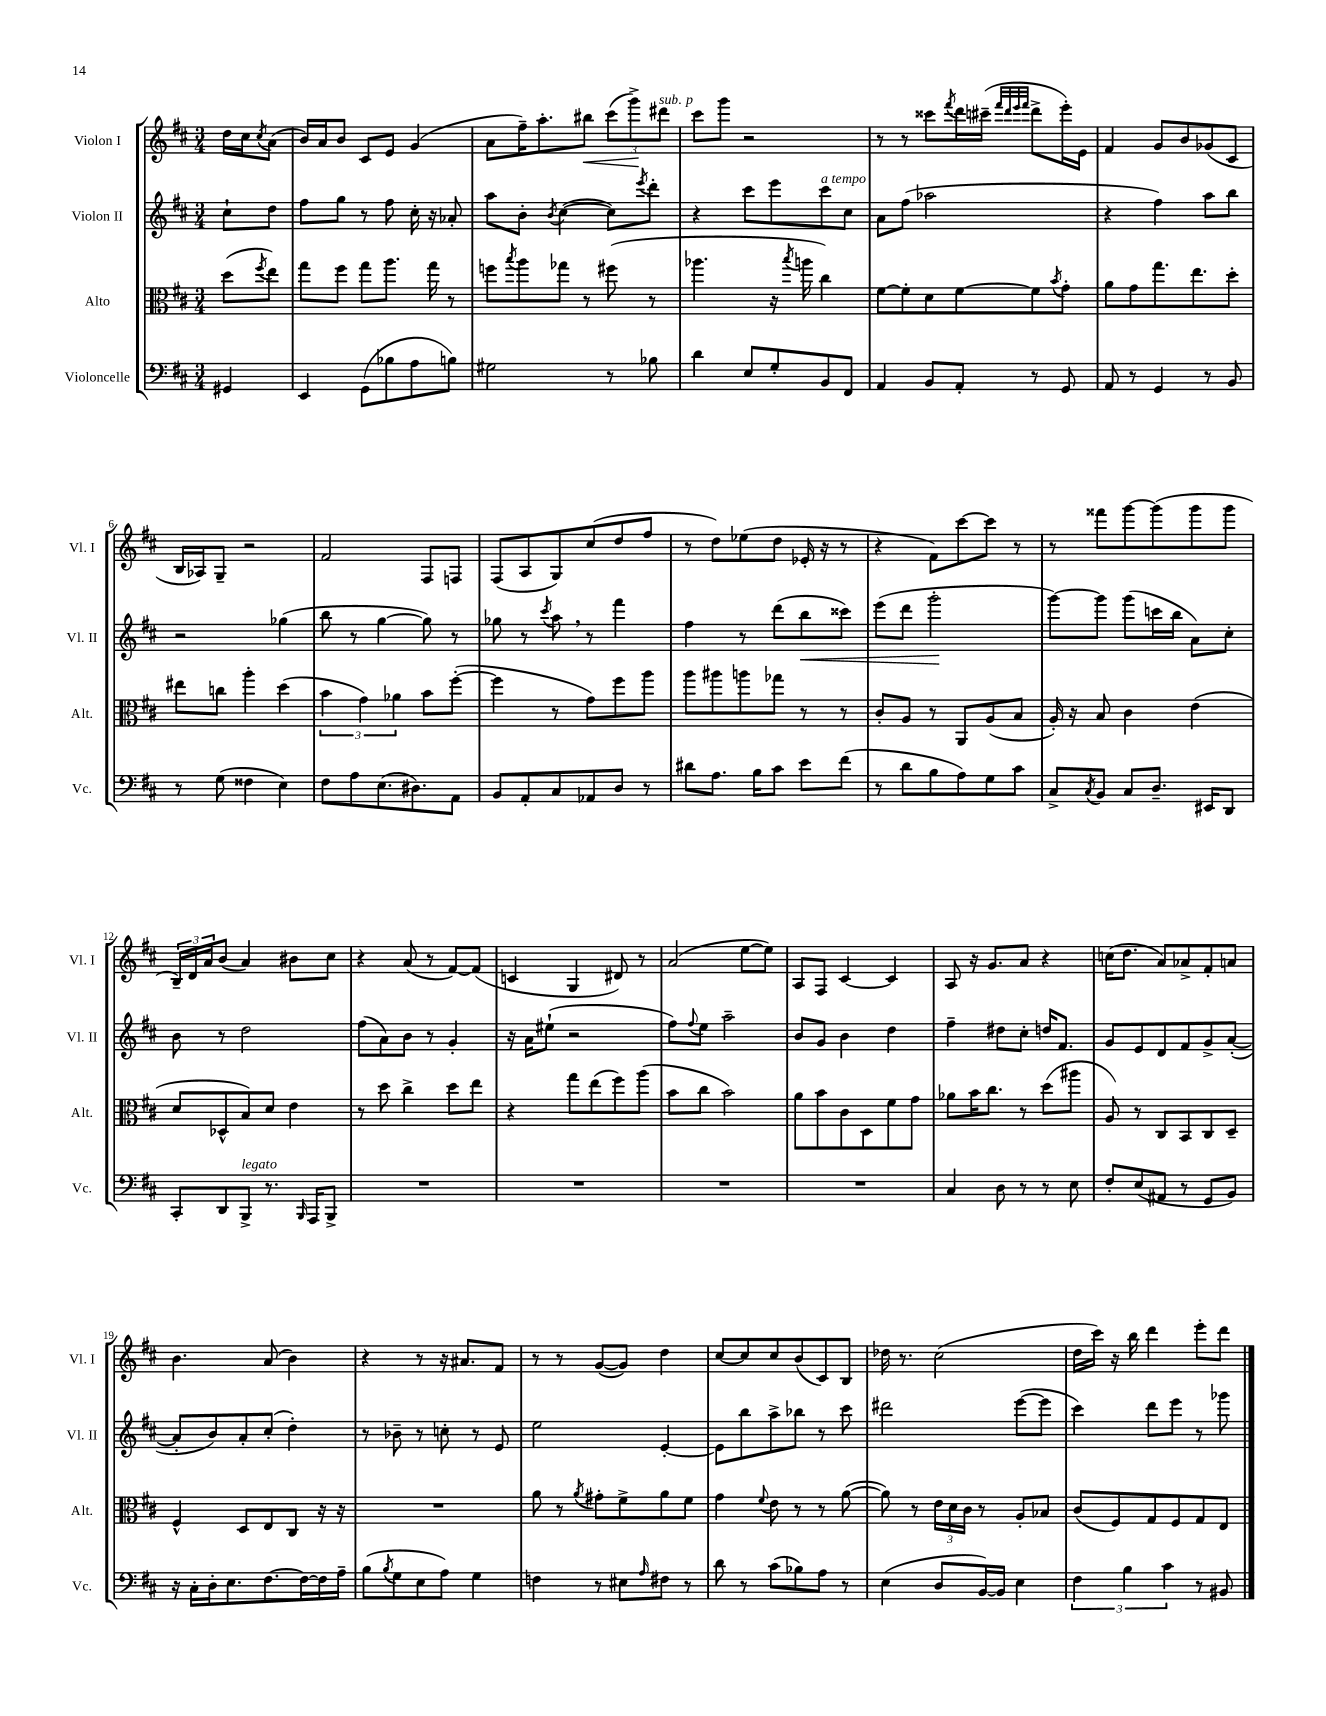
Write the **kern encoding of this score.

**kern	**kern	**kern	**dynam	**kern	**dynam
*part4	*part3	*part2	*part2	*part1	*part1
*staff4	*staff3	*staff2	*staff2	*staff1	*staff1
*I"Violoncelle	*I"Alto	*I"Violon II	*	*I"Violon I	*
*I'Vc.	*I'Alt.	*I'Vl. II	*	*I'Vl. I	*
*clefF4	*clefC3	*clefG2	*	*clefG2	*
*k[f#c#]	*k[f#c#]	*k[f#c#]	*	*k[f#c#]	*
*M3/4	*M3/4	*M3/4	*	*M3/4	*
=	=	=	=	=	=
4GG#X/	(8dd\L	8cc#`\L	.	16dd\LL	.
.	.	.	.	16cc#\J	.
.	8qff#/	.	.	8qcc#/	.
.	8ee\J)	8dd\J	.	(8a\J	.
=1	=1	=1	=1	=1	=1
4EE/	8gg\L	8ff#\L	.	16b/LL)	.
.	.	.	.	16a/J	.
.	8ff#\J	8gg\J	.	8b/J	.
(8GG\L	8gg\L	8r	.	8c#/L	.
8B-X\	8.aa\J	8ff#\	.	8e/J	.
8A\	.	16cc#'\	.	(4g/	.
.	16gg\	16r	.	.	.
8Bn\J)	8r	8a-X'/	.	.	.
=2	=2	=2	=2	=2	=2
2G#X\	8ffn\L	8aa\L	.	8a\L	.
.	8qbb/	.	.	.	.
.	8aa\	8b'\J	.	16ff#~\K)	.
.	.	.	.	8.aa'\	.
.	.	8qb/	.	.	.
.	8gg-X\J	([4cc#\	.	.	.
!	!	!	!	!	!LO:HP:b
.	8r	.	.	8bb#X\J	<
8r	(8ff#X\	8cc#\L])	.	(12ccc#\L	.
.	.	.	.	12ggg^\)	.
.	.	8qeee/	.	.	.
8B-X\	8r	8ddd'\J	.	.	.
!	!	!	!	!LO:TX:a:i:t=sub. p	!
.	.	.	.	12ddd#X\J	[
=3	=3	=3	=3	=3	=3
4d\	4.aa-X\	4r	.	8ccc#\L	.
.	.	.	.	8ggg\J	.
8E/L	.	8ccc#\L	.	2r	.
8G'/	16r	8eee\	.	.	.
.	8qbb/	.	.	.	.
.	16aan\	.	.	.	.
!	!	!LO:TX:a:i:t=a tempo	!	!	!
8BB/	4cc#\)	8ccc#\	.	.	.
8FF#/J	.	8cc#\J	.	.	.
=4	=4	=4	=4	=4	=4
4AA/	[8f#\L	8a\L	.	8r	.
.	8f#'\]	(8ff#\J	.	8r	.
8BB/L	8d\	2aa-X\	.	8ccc##X\L	.
.	.	.	.	8qfff#/	.
8AA'/J	[8f#\	.	.	16ddd\L	.
.	.	.	.	(16ccc#X~\JJ	.
.	.	.	.	32qqfff#/LLL	.
.	.	.	.	32qqddd/	.
.	.	.	.	32qqeee/	.
.	.	.	.	32qqfff#/JJJ	.
8r	8f#\]	.	.	8ddd^\L	.
.	8qb/	.	.	.	.
8GG/	8g'\J	.	.	16eee'\L)	.
.	.	.	.	16e\JJ	.
=5	=5	=5	=5	=5	=5
8AA/	8a\L	4r	.	4f#/	.
8r	8g\	.	.	.	.
4GG/	8.gg\	4ff#\)	.	8g/L	.
.	.	.	.	8b/	.
.	8.ee\	.	.	.	.
8r	.	8aa\L	.	(8g-X/	.
8BB/	8dd'\J	8bb\J	.	8c#/J	.
!!LO:LB:g=z
=6	=6	=6	=6	=6	=6
8r	8ee#X\L	2r	.	16B/LL	.
.	.	.	.	16A-X/J)	.
(8G\	8ccn\J	.	.	8G~/J	.
4F##X\	4aa'\	.	.	2r	.
4E\)	(4dd\	(4gg-X\	.	.	.
=7	=7	=7	=7	=7	=7
8F#\L	6b\	8bb\	.	2f#/	.
8A\	.	8r	.	.	.
.	6g\)	.	.	.	.
(8.E\	.	[4gg\	.	.	.
.	6a-X\	.	.	.	.
8.D#X\)	.	.	.	.	.
.	8b\L	8gg\])	.	8F#/L	.
8AA\J	([8ff#'\J	8r	.	8Fn/J	.
=8	=8	=8	=8	=8	=8
8BB/L	4ff#\]	8gg-X\	.	(8F#/L	.
8AA'/	.	8r	.	8A/	.
.	.	8qccc#/	.	.	.
8C#/	8r	8aa,\	.	8G/)	.
8AA-X/	8g\L)	8r	.	(8cc#/	.
8D/J	8ff#\	4fff#\	.	8dd/	.
8r	8aa\J	.	.	8ff#/J	.
=9	=9	=9	=9	=9	=9
8d#X\L	8aa\L	4ff#\	.	8r	.
8.A\J	8aa#X\	.	.	8dd\L)	.
.	8aan\	8r	.	(8ee-X\	.
16B\KL	.	.	.	.	.
8c#\J	8gg-X\J	(8ddd\L	.	8dd\J	.
!	!	!	!LO:HP:b	!	!
8e\L	8r	8bb\	<	16e-X'/	.
.	.	.	.	16r	.
(8f#\J	8r	8ccc##X\J)	.	8r	.
=10	=10	=10	=10	=10	=10
8r	8c#'/L	(8eee\L	.	4r	.
8d\L	8A/J	8ddd\J	.	.	.
8B\	8r	2ggg'\	.	8f#\L)	.
8A\)	8AA/L	.	.	[8ccc#\	.
8G\	(8A/	.	.	8ccc#\J]	.
8c#\J	8B/J	.	.	8r	.
.	.	.	[	.	.
=11	=11	=11	=11	=11	=11
8C#^/L	16A'/)	[8ggg\L)	.	8r	.
.	16r	.	.	.	.
8qC#/	.	.	.	.	.
8BB/J	8B/	8ggg\J]	.	8fff##X\L	.
8C#/L	4c#\	(8ggg\L	.	[8ggg\	.
8.D~/J	.	16cccn\L	.	(8ggg\]	.
.	.	16bb\JJ	.	.	.
.	(4e\	8a\L)	.	8ggg\	.
16EE#X/KL	.	.	.	.	.
8DD/J	.	8cc#'\J	.	8ggg\J	.
!!LO:LB:g=z
=12	=12	=12	=12	=12	=12
8CC#'/L	8d/L	8b\	.	24B~/LL)	.
.	.	.	.	24d/	.
.	.	.	.	24a/J	.
8DD/	8D-X^^/	8r	.	(8b/J	.
!LO:TX:a:i:t=legato	!	!	!	!	!
8BBB^/J	8B/)	2dd\	.	4a/)	.
8.r	8d/J	.	.	.	.
.	4e\	.	.	8b#X\L	.
16qqBBB/	.	.	.	.	.
16AAA/KL	.	.	.	.	.
8BBB^/J	.	.	.	8cc#\J	.
=13	=13	=13	=13	=13	=13
2.r	8r	(8ff#\L	.	4r	.
.	8dd\	8a\)	.	.	.
.	4cc#^\	8b\J	.	(8a/	.
.	.	8r	.	8r	.
.	8dd\L	4g'/	.	[8f#/L)	.
.	8ee\J	.	.	(8f#/J]	.
=14	=14	=14	=14	=14	=14
2.r	4r	16r	.	4cn/	.
.	.	16a\KL	.	.	.
.	.	(8ee#X`\J	.	.	.
.	8gg\L	2r	.	4G/	.
.	(8ee\	.	.	.	.
.	8ff#\)	.	.	8d#X/)	.
.	(8aa\J	.	.	8r	.
=15	=15	=15	=15	=15	=15
2.r	8b\L	8ff#\L)	.	(2a/	.
.	.	8qqff#/	.	.	.
.	8cc#\J	8ee\J	.	.	.
.	2b\)	2aa~\	.	.	.
.	.	.	.	[8ee\L	.
.	.	.	.	8ee\J])	.
=16	=16	=16	=16	=16	=16
2.r	8a\L	8b/L	.	8A/L	.
.	8b\	8g/J	.	8F#/J	.
.	8c#\	4b\	.	[4c#/	.
.	8D\	.	.	.	.
.	8f#\	4dd\	.	4c#/]	.
.	8g\J	.	.	.	.
=17	=17	=17	=17	=17	=17
4C#/	8a-X\L	4ff#~\	.	8A/	.
.	16b\K	.	.	16r	.
.	8.cc#\J	.	.	8.g/L	.
8D\	.	8dd#X\L	.	.	.
8r	8r	8cc#'\J	.	8a/J	.
8r	(8dd\L	16ddn/KL	.	4r	.
.	.	8.f#/J	.	.	.
8E\	8aa#X\J	.	.	.	.
=18	=18	=18	=18	=18	=18
8F#'/L	8A/)	8g/L	.	(16ccn\KL	.
.	.	.	.	8.dd\J	.
(8E/	8r	8e/	.	.	.
8AA#X/J	8C#/L	8d/	.	8a/L)	.
8r	8BB/	8f#/	.	8a-X^/	.
8GG/L	8C#/	8g^/	.	8f#'/	.
8BB/J)	8D~/J	([8a'/J	.	8an/J	.
!!LO:LB:g=z
=19	=19	=19	=19	=19	=19
16r	4F#^^/	8a'/L]	.	4.b\	.
16C#'\LL	.	.	.	.	.
16D'\J	.	8b/)	.	.	.
8.E\	.	.	.	.	.
.	8D/L	8a'/	.	.	.
[8.F#\	8E/	(8cc#'/J	.	(8a/	.
.	8C#/J	4dd'\)	.	4b\)	.
16F#\L_	.	.	.	.	.
16F#\]	16r	.	.	.	.
16A~\JJ	16r	.	.	.	.
=20	=20	=20	=20	=20	=20
(8B\L	2.r	8r	.	4r	.
8qB/	.	.	.	.	.
8G\	.	8b-X~\	.	.	.
8E\	.	8r	.	8r	.
8A\J)	.	8ccn'\	.	16r	.
.	.	.	.	8.a#X/L	.
4G\	.	8r	.	.	.
.	.	8e/	.	8f#/J	.
=21	=21	=21	=21	=21	=21
4Fn\	8a\	2ee\	.	8r	.
.	8r	.	.	8r	.
.	8qa/	.	.	.	.
8r	8g#X'\L	.	.	([8g/L	.
8E#X\L	8f#^\	.	.	8g/J])	.
16qqA/	.	.	.	.	.
8F#X\J	8a\	[4e'/	.	4dd\	.
8r	8f#\J	.	.	.	.
=22	=22	=22	=22	=22	=22
8d\	4g\	8e\L]	.	[8cc#/L	.
8r	.	8bb\	.	8cc#/]	.
.	8qqf#/	.	.	.	.
(8c#\L	8e\	8aa^\	.	8cc#/	.
8B-X\)	8r	8bb-X\J	.	(8b/	.
8A\J	8r	8r	.	8c#/)	.
8r	([8a\	8ccc#\	.	8B/J	.
=23	=23	=23	=23	=23	=23
(4E\	8a\])	2ddd#X\	.	16dd-X\	.
.	.	.	.	8.r	.
.	8r	.	.	.	.
8D/L	24e\LL	.	.	(2cc#\	.
.	24d\	.	.	.	.
.	24c#\JJ	.	.	.	.
[16BB/L)	8r	.	.	.	.
16BB/JJ]	.	.	.	.	.
4E\	8A'/L	([8eee\L	.	.	.
.	8B-X/J	8eee\J]	.	.	.
=24	=24	=24	=24	=24	=24
6F#\	(8c#/L	4ccc#\)	.	16dd\LL	.
.	.	.	.	16ccc#\JJ)	.
.	8F#/)	.	.	16r	.
6B\	.	.	.	.	.
.	.	.	.	16bb\	.
.	8G/	8ddd\L	.	4ddd\	.
6c#\	.	.	.	.	.
.	8F#/	8eee\J	.	.	.
8r	8G/	8r	.	8eee'\L	.
8BB#X/	8E/J	8ggg-X\	.	8ddd\J	.
==	==	==	==	==	==
*-	*-	*-	*-	*-	*-
